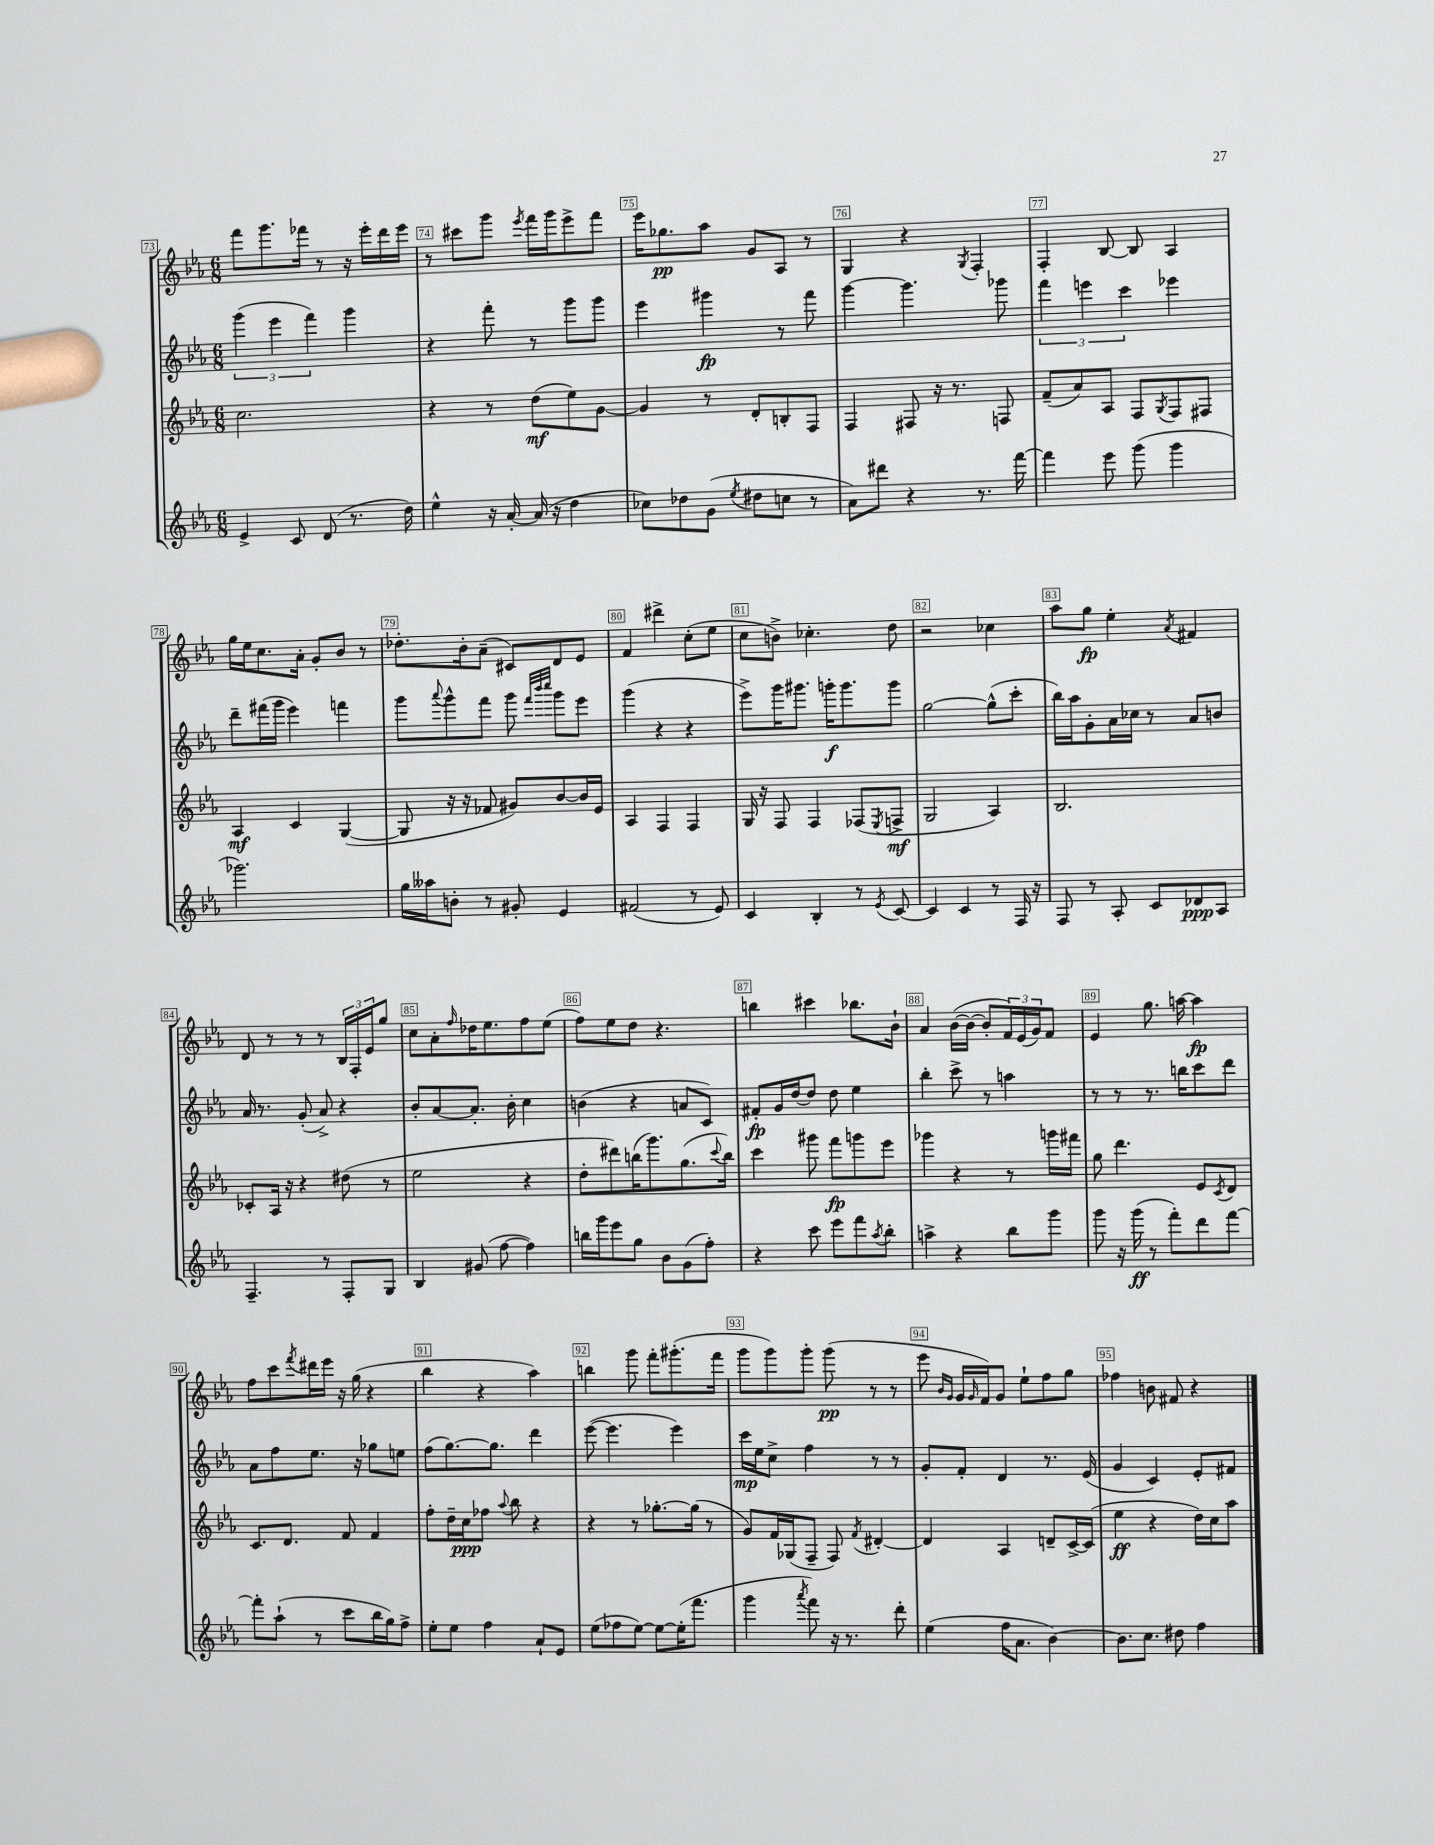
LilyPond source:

<<
\new StaffGroup <<
\new Staff = "s0" {
    \clef treble \key ees \major \numericTimeSignature \time 6/8
    f'''8 g'''8. fes'''16 r8 r16 ees'''16-. d'''16 ees'''16 |
    r8 cis'''8 g'''8 \acciaccatura { ees'''8 } f'''16 g'''16 ees'''8-> f'''8 |
    ees'''16 ges''8.\pp aes''8 g'8 aes8 r8 |
    g4 r4 \acciaccatura { g8 } f4-. |
    f4-. bes8~ bes8 aes4 |
    g''16 ees''16 c''8. aes'16-. g'8-. bes'8 r8 |
    des''8.-. bes'16-. aes'8--( cis'8) d'8 ees'8 |
    f'4 dis'''4-> c''8-.( ees''8 |
    c''8 b'8->) ces''4.-. d''8 |
    r2 ces''4 |
    aes''8 g''8\fp ees''4-. \acciaccatura { aes'8 } fis'4 |
    d'8 r8 r8 r8 \tuplet 3/2 { bes16 f16-. ees'16 } g''8 |
    c''8 aes'8-. \grace { f''16 } des''16 ees''8. f''8 ees''8( |
    f''8) ees''8 d''8 r4. |
    b''4 cis'''4 bes''8. bes'16-! |
    aes'4 bes'16~( bes'16~ bes'8-. \tuplet 3/2 { f'16) ees'16( g'16) } f'8 |
    ees'4 g''8. a''16~ a''4\fp |
    f''8 c'''8 \acciaccatura { f'''8 } dis'''16 ees'''16 r16 g''16( r4 |
    bes''4 r4 aes''4) |
    b''4 g'''8 f'''8-. gis'''8.-.( f'''16 |
    g'''8 g'''8) g'''8-. g'''8\pp( r8 r8 |
    ees'''8 \grace { bes'16 g'16 } g'16 \grace { g'16 } f'16) g'8 ees''8-! f''8 g''8 |
    fes''4 b'8 fis'8 r4 \bar "|." |
}
\new Staff = "s1" {
    \clef treble \key ees \major \numericTimeSignature \time 6/8
    \tuplet 3/2 { g'''4( ees'''4 f'''4) } g'''4 |
    r4 f'''8-. r8 g'''8 g'''8 |
    ees'''4 gis'''4\fp r8 f'''8 |
    g'''4~ g'''4. ges'''8 |
    \tuplet 3/2 { f'''4 e'''4 c'''4 } ees'''4 |
    d'''8-- fis'''16( g'''16 ees'''4) f'''4 |
    g'''8 \appoggiatura { aes'''8 } g'''8-^ f'''8 g'''8 \grace { f'''32 bes'''32 c''''32 } g'''8 ees'''8 |
    g'''4( r4 r4 |
    ees'''8->) g'''16 gis'''8. g'''16-.\f g'''8. g'''8 |
    g''2~ g''8-^( c'''8-. |
    bes''16) aes''16 g'8-. aes'16 ces''16 r8 aes'8 b'8 |
    aes'16 r8. g'8-.( aes'8->) r4 |
    bes'8-. aes'8~ aes'8.-. bes'16-. c''4 |
    b'4( r4 a'8 c'8) |
    fis'8-.\fp g'16 d''16~ d''8 d''8 ees''4 |
    bes''4-. c'''8-> r8 a''4 |
    r8 r8 r8. b''16 c'''8 d'''8 |
    aes'8 f''8 ees''8. r16 ges''8 e''8 |
    f''8( g''8.~) g''8. d'''4 |
    ees'''8~( ees'''4. ees'''4) |
    c'''16\mp ees''16 c''8-> f''4 r8 r8 |
    g'8-. f'8-. d'4 r8. ees'16( |
    g'4 c'4) ees'8-. fis'8 \bar "|." |
}
\new Staff = "s2" {
    \clef treble \key ees \major \numericTimeSignature \time 6/8
    c''2. |
    r4 r8 d''8\mf( ees''8) g'8~ |
    g'4 r8 d'8-. b8-. f8 |
    f4 fis8 r16 r8. f8 |
    f'8--( aes'8) aes8 f8 \acciaccatura { g8 } f8 fis8 |
    aes4\mf c'4 g4~( |
    g8 r16 r16 fes'8 gis'8) bes'8~ bes'16 ees'16 |
    aes4 f4 f4 |
    g16 r16 f8 f4 fes8( \acciaccatura { ees8 } f8->\mf |
    g2 aes4) |
    bes2. |
    ces'8-. aes16 r16 r4 dis''8( r8 |
    ees''2 r4 |
    d''8-. dis'''8) b''16( g'''8.) g''8.( \appoggiatura { c'''8 } b''16) |
    c'''4 gis'''8 f'''8\fp g'''8 ees'''8 |
    ges'''4 r4 r8 g'''16 fis'''16 |
    g''8 d'''4. ees'8 \acciaccatura { c'8 } d'8 |
    c'8. d'8. f'8 f'4 |
    f''8-. d''16-- c''16\ppp fes''8 \appoggiatura { aes''8 } bes''8 r4 |
    r4 r8 ges''8.~-. ges''16( r8 |
    g'8) f'16 ges16( f8-- f8) \acciaccatura { f'8 } dis'4~-. |
    dis'4 aes4 d'8-- c'16~-> c'16( |
    ees''4\ff r4 d''16) c''16 aes''8 \bar "|." |
}
\new Staff = "s3" {
    \clef treble \key ees \major \numericTimeSignature \time 6/8
    ees'4-> c'8 d'8( r8. d''16) |
    ees''4-^ r16 aes'16~-. aes'16( r16 d''4 |
    ces''8) des''8 g'8( \acciaccatura { ees''8 } dis''8 c''8 r8 |
    aes'8) dis'''8 r4 r8. f'''16~ |
    f'''4 ees'''8 g'''8( g'''4 |
    ges'''2.) |
    g''16 aeses''16 b'8-. r8 gis'8-. ees'4 |
    fis'2( r8 ees'8) |
    c'4 bes4-. r8 \acciaccatura { ees'8 } c'8~ |
    c'4 c'4 r8 f16 r16 |
    f8 r8 aes8-. c'8 des'8\ppp aes8 |
    f4.-- r8 f8-. g8 |
    bes4 gis'8( f''8~ f''4) |
    b''16 g'''16 ees'''8 g''8 bes'8 g'8( f''8-.) |
    r4 c'''8 ees'''8 f'''8 \acciaccatura { aes''8 } bes''8-. |
    a''4-> r4 bes''8 g'''8 |
    g'''8 r16 g'''16\ff( r8 f'''8-.) d'''8 f'''8~ |
    f'''8-. aes''8-!( r8 c'''8 bes''16 g''16) f''8-> |
    ees''8-. ees''8 f''4 aes'8-! ees'8 |
    ees''8( fes''8 ees''8~) ees''8~ ees''16-.( f'''8. |
    g'''4 \acciaccatura { aes'''8 } f'''8) r16 r8. d'''8-. |
    ees''4( f''16 aes'8. bes'4~) |
    bes'8. c''8. dis''8 f''4 \bar "|." |
}
>>
>>
\layout { \context { \Score currentBarNumber = #73 \override BarNumber.break-visibility = ##(#f #t #t) barNumberVisibility = #all-bar-numbers-visible \override BarNumber.stencil = #(make-stencil-boxer 0.1 0.3 ly:text-interface::print) } }
